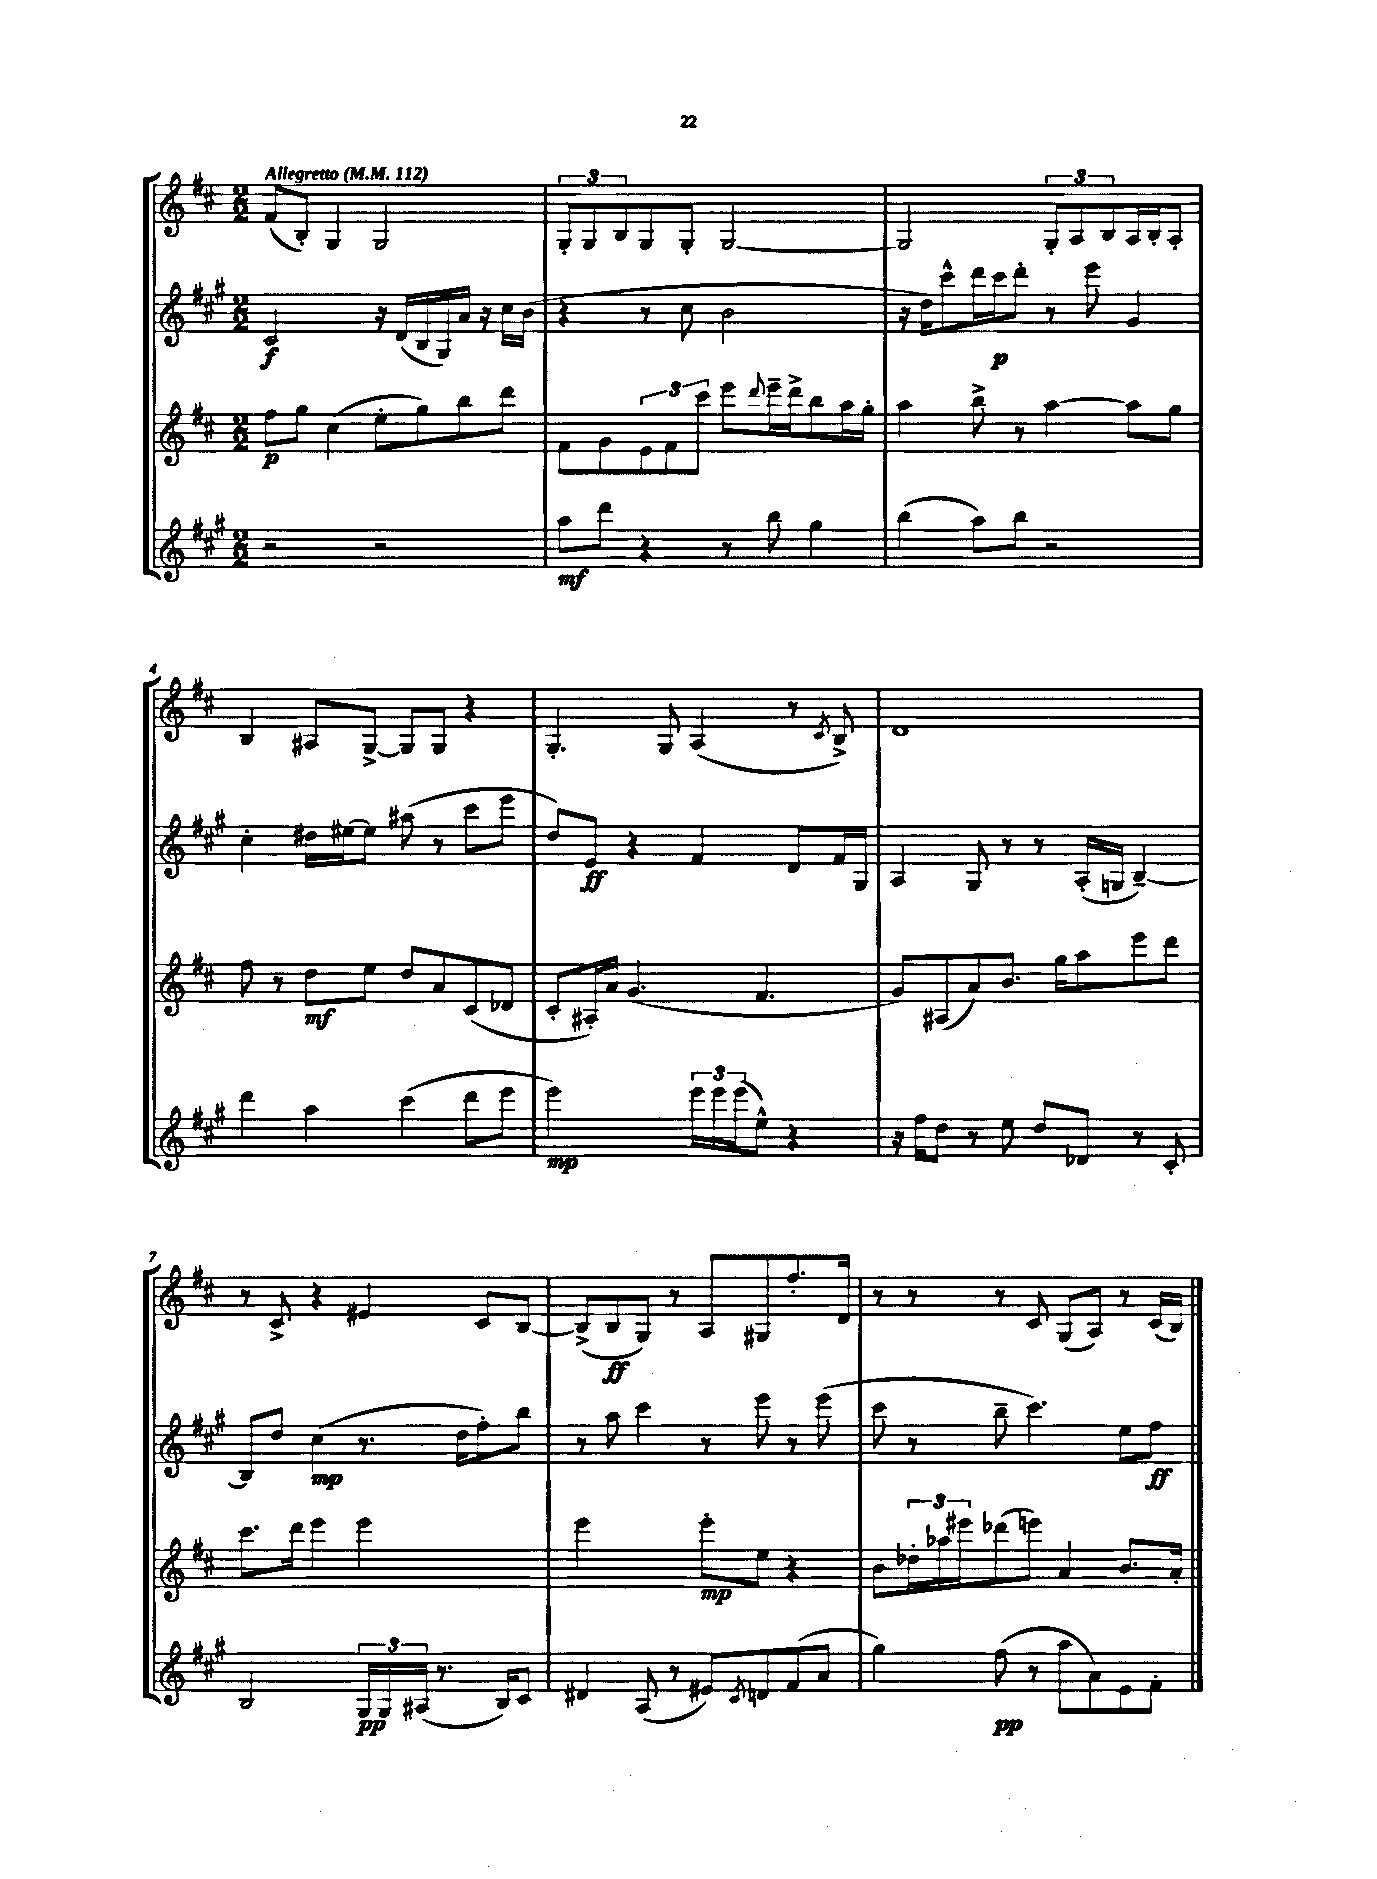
<<
\new StaffGroup <<
\new Staff = "s0" {
    \clef treble \key d \major \numericTimeSignature \time 2/2 \tempo "Allegretto" 4 = 112
    fis'8( b8-.) g4 g2 |
    \tuplet 3/2 { g8-. g8 b8 } g8 g8-. g2~ |
    g2 \tuplet 3/2 { g8-. a8 b8 } a16 b16-. a8-. |
    b4 ais8 g8~-> g8 g8 r4 |
    g4.-. g8 a4( r8 \acciaccatura { cis'8 } b8->) |
    d'1 |
    r8 cis'8-> r4 eis'4 cis'8 b8~ |
    b8->( b8\ff g8) r8 a8 gis8 fis''8.-. d'16 |
    r8 r8 r8 cis'8 g8( a8) r8 cis'16( b16) \bar "|." |
}
\new Staff = "s1" {
    \clef treble \key a \major \numericTimeSignature \time 2/2
    cis'2\f r16 d'16( b16 gis16) a'16 r16 cis''16 b'16( |
    r4 r8 cis''8 b'2 |
    r16 d''16) cis'''8-^ d'''16 cis'''16\p d'''8-. r8 e'''8 gis'4 |
    cis''4-. dis''16 eis''16~ eis''8 ais''8( r8 cis'''8 e'''8 |
    d''8) e'8\ff r4 fis'4 d'8 fis'16 gis16 |
    a4 gis8 r8 r8 a16-.( g16 b4~--) |
    b8 d''8 cis''4\mp( r8. d''16 fis''8-.) b''8 |
    r8 a''8 cis'''4 r8 e'''8 r8 e'''8( |
    cis'''8 r8 b''8-- cis'''4.) e''8 fis''8\ff \bar "|." |
}
\new Staff = "s2" {
    \clef treble \key d \major \numericTimeSignature \time 2/2
    fis''8\p g''8 cis''4( e''8-. g''8) b''8 d'''8 |
    fis'8 g'8 \tuplet 3/2 { e'8 fis'8 cis'''8 } e'''8 \appoggiatura { d'''8 } e'''16-- d'''16-> b''8 a''16 g''16-. |
    a''4 b''8-> r8 a''4~ a''8 g''8 |
    fis''8 r8 d''8\mf e''8 d''8 a'8 cis'8( des'8 |
    cis'8-. ais16-.) a'16 g'4.( fis'4. |
    g'8) ais8( a'8) b'8. g''16 a''8 e'''8 d'''8 |
    cis'''8. d'''16 e'''4 e'''2 |
    e'''2 e'''8-.\mp e''8 r4 |
    b'8 \tuplet 3/2 { des''16-. aes''16 eis'''16 } des'''8( e'''8) a'4 b'8. a'16-. \bar "|." |
}
\new Staff = "s3" {
    \clef treble \key a \major \numericTimeSignature \time 2/2
    r2 r2 |
    a''8\mf d'''8 r4 r8 b''8 gis''4 |
    b''4( a''8) b''8 r2 |
    d'''4 a''4 cis'''4( d'''8 e'''8 |
    e'''2\mp) \tuplet 3/2 { e'''16 e'''16 e'''16( } e''8-^) r4 |
    r16 fis''16 d''8 r8 e''8 d''8 des'8 r8 cis'8-. |
    b2 \tuplet 3/2 { gis16\pp gis16 ais16( } r8. b16) cis'8 |
    dis'4 a8( r8 eis'8) \acciaccatura { cis'8 } d'8 fis'8( a'8 |
    gis''4) fis''8\pp( r8 a''8 a'8) e'8 fis'8-. \bar "|." |
}
>>
>>
